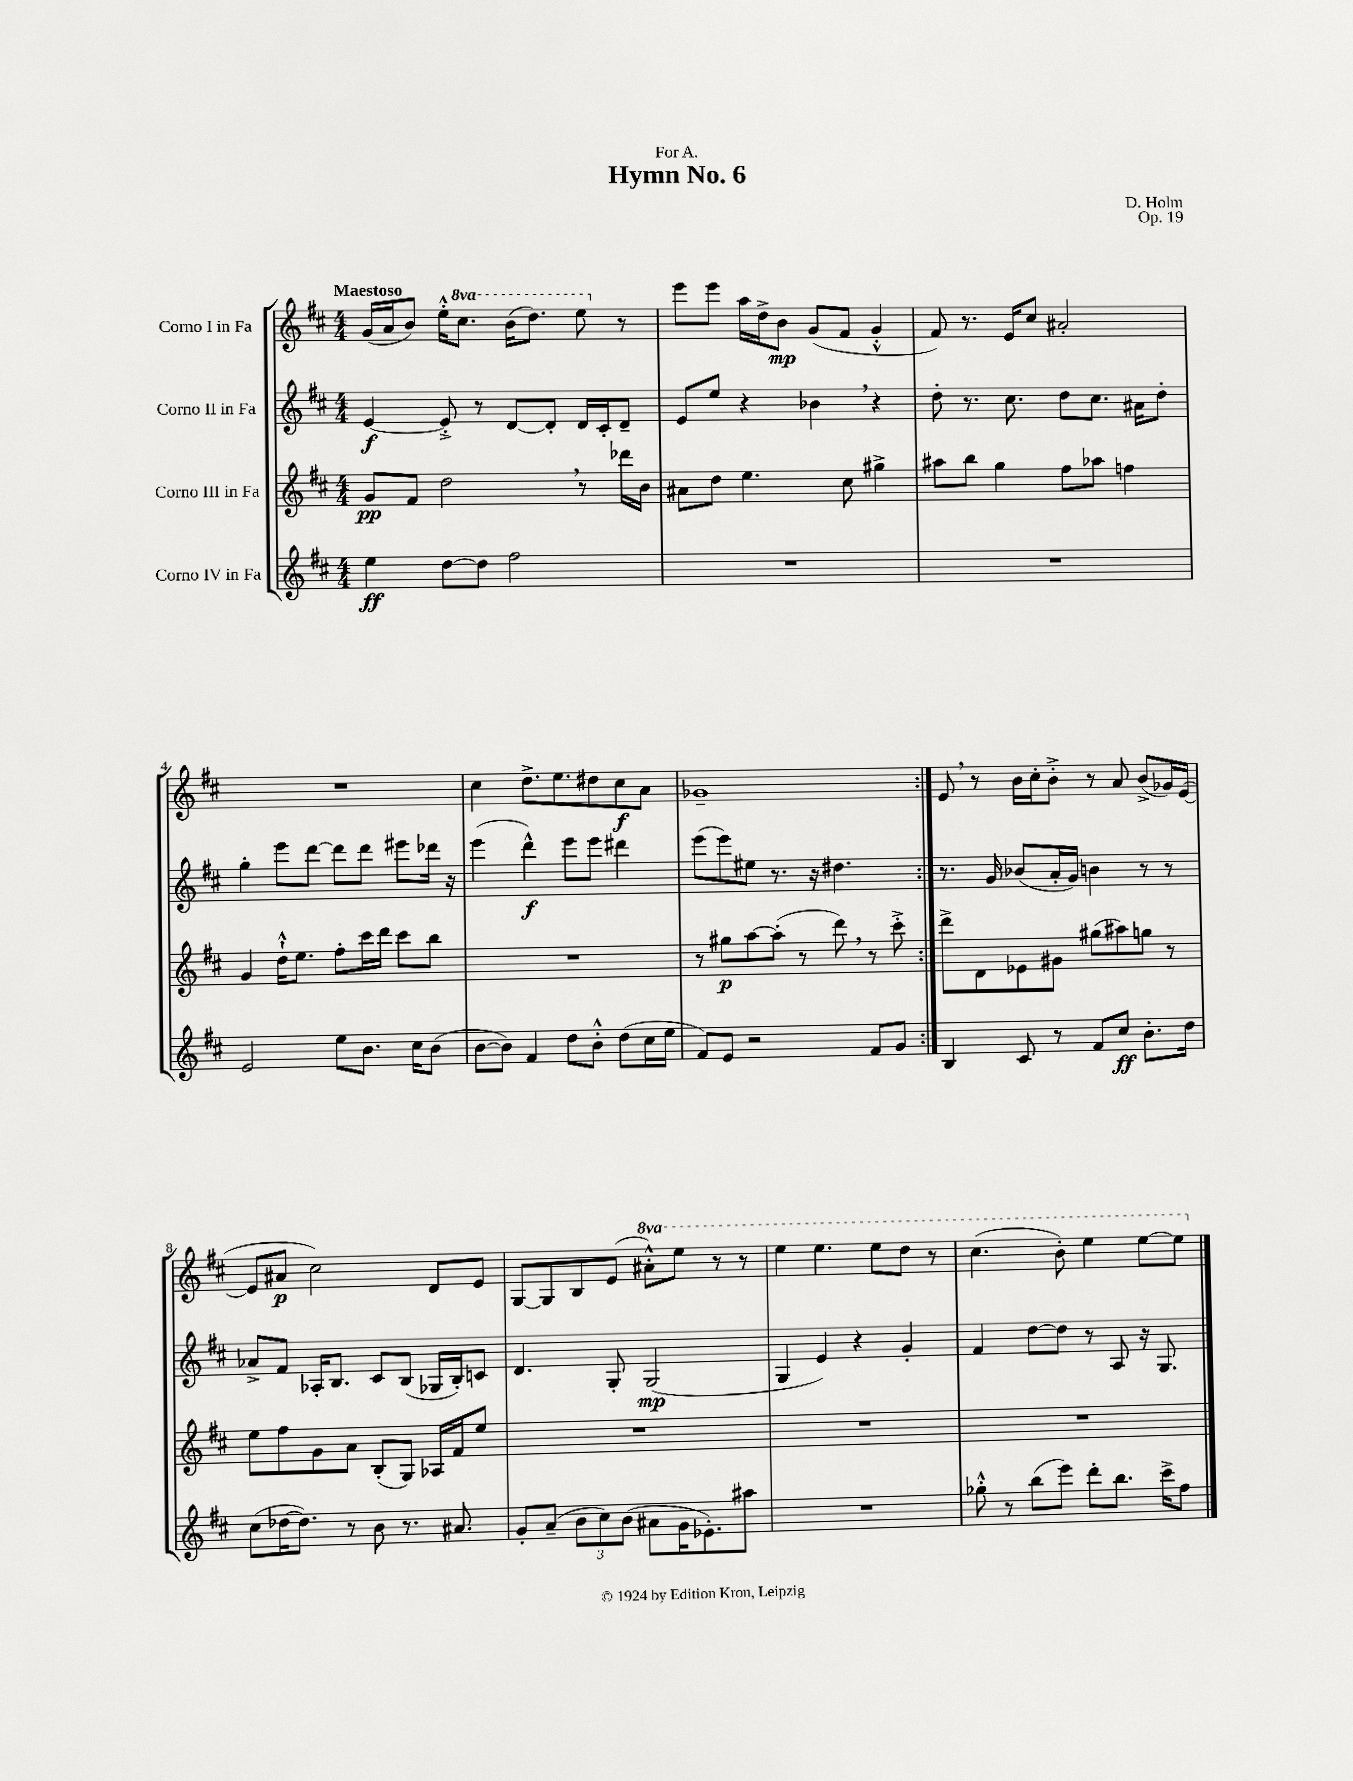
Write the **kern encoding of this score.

**kern	**kern	**kern	**kern
*staff4	*staff3	*staff2	*staff1
*clefG2	*clefG2	*clefG2	*clefG2
*k[f#c#]	*k[f#c#]	*k[f#c#]	*k[f#c#]
*M4/4	*M4/4	*M4/4	*M4/4
4ee\	8g/L	[4e/	(16g/LL
.	.	.	16a/J
.	8f#/J	.	8b/J)
[8dd\L	2dd\	8e'^/]	16ee'^^\LK
.	.	.	8.ccc#\J
8dd\]J	.	8r	.
2ff#\	.	[8d/L	(16bb\LK
.	.	.	8.ddd\J)
.	.	8d'/]J	.
.	8r	16d/LL	8eee\
.	.	16c#'/J	.
.	16ddd-\LL	8d~/J	8r
.	16b\JJ	.	.
=	=	=	=
1r	8a#\L	8e/L	8eee\L
.	8dd\J	8ee/J	8eee\J
.	4.ee\	4r	16aa\LL
.	.	.	16dd^\J
.	.	.	8b\J
.	.	4b-\	(8g/L
.	8cc#\	.	8f#/J
.	4gg#^\	4r	4g'^^/
=	=	=	=
1r	8aa#\L	8dd'\	8f#/)
.	8bb\J	8.r	8.r
.	4gg\	.	.
.	.	8.cc#\	16e/LK
.	.	.	8cc#/J
.	8ff#\L	8dd\L	2a#'/
.	8aa-\J	8.cc#\J	.
.	4ff\	.	.
.	.	16a#\LK	.
.	.	8dd'\J	.
=	=	=	=
2e/	4g/	4gg'\	1r
.	16dd`^^\LK	8eee\L	.
.	8.ee\J	.	.
.	.	[8ddd\J	.
8ee\L	8ff#'\L	8ddd\]L	.
8.b\J	16ccc#\L	8ddd\J	.
.	16ddd\JJ	.	.
.	8ccc#\L	8eee#\L	.
16cc#\LK	.	.	.
(8b\J	8bb\J	16ddd-\Jk	.
.	.	16r	.
=	=	=	=
[8b\L	1r	(4eee\	4cc#\
8b\]J)	.	.	.
4f#/	.	4ddd^^\)	8.dd^\L
.	.	.	8.ee\
8dd\L	.	8eee\L	.
8b'^^\J	.	8eee\J	8dd#\
(8dd\L	.	4ddd#\	8cc#\
16cc#\L	.	.	8a\J
16ee\JJ	.	.	.
=	=	=	=
8f#/L)	8r	(8eee\L	1g-~
8e/J	8gg#\L	8eee\)	.
2r	[8aa\	8ee#\J	.
.	(8aa'\]J	8.r	.
.	8r	.	.
.	.	16r	.
.	8ddd\)	4.dd#\	.
8f#/L	8r	.	.
8g/J	8ccc#'^\	.	.
=:|!	=:|!	=:|!	=:|!
4B/	8ddd^\L	8.r	8e/
.	8d\	.	8r
.	.	16g/	.
8c#/	8e-\	(8b-/L	16b\LL
.	.	.	16cc#'\J
8r	8g#\J	16a'/L	8b'^\J
.	.	16g/JJ)	.
8f#/L	(8gg#\L	4b\	8r
8cc#/J	8aa#\)	.	8a/
8.b'\L	8gg\J	8r	(8b^/L
.	8r	8r	16g-/L)
16dd\Jk	.	.	([16e/JJ
=	=	=	=
(8cc#\L	8ee\L	8a-^/L	8e/]L
[16dd-\K	8ff#\	8f#/J	8a#/J
8.dd-\]J)	.	.	.
.	8g\	16A-'/LK	2cc#\)
.	.	8.B/J	.
8r	8a\J	.	.
8b\	(8B'/L	8c#/L	.
8.r	8G/J)	(8B/J	.
.	16A-/LL	16G-/LL	8d/L
8.a#/	16f#/J	16B'/J)	.
.	8ee/J	8c/J	8e/J
=	=	=	=
8g'/L	1r	4.d/	[8G/L
(8a~/J	.	.	8G/]
12b\L	.	.	8B/
12cc#\)	.	.	.
.	.	8G'/	(8e/J
(12b\J	.	.	.
8a#\L	.	(2G/	8aa#'^^\L)
16g\K	.	.	8eee\J
8.e-'\)	.	.	.
.	.	.	8r
8aa#\J	.	.	8r
=	=	=	=
1r	1r	4G/	4eee\
.	.	4e/)	4.eee\
.	.	4r	.
.	.	.	8eee\L
.	.	4g'/	8ddd\J
.	.	.	8r
=	=	=	=
8gg-'^^\	1r	4f#/	(4.ccc#\
8r	.	.	.
(8bb\L	.	[8dd\L	.
8eee\J)	.	8dd\]J	8bb'\)
8ddd'\L	.	8r	4eee\
8.bb\J	.	8A/	.
.	.	16r	[8eee\L
16ccc#^\LK	.	8.G/	.
8ff#\J	.	.	8eee\]J
==	==	==	==
*-	*-	*-	*-
